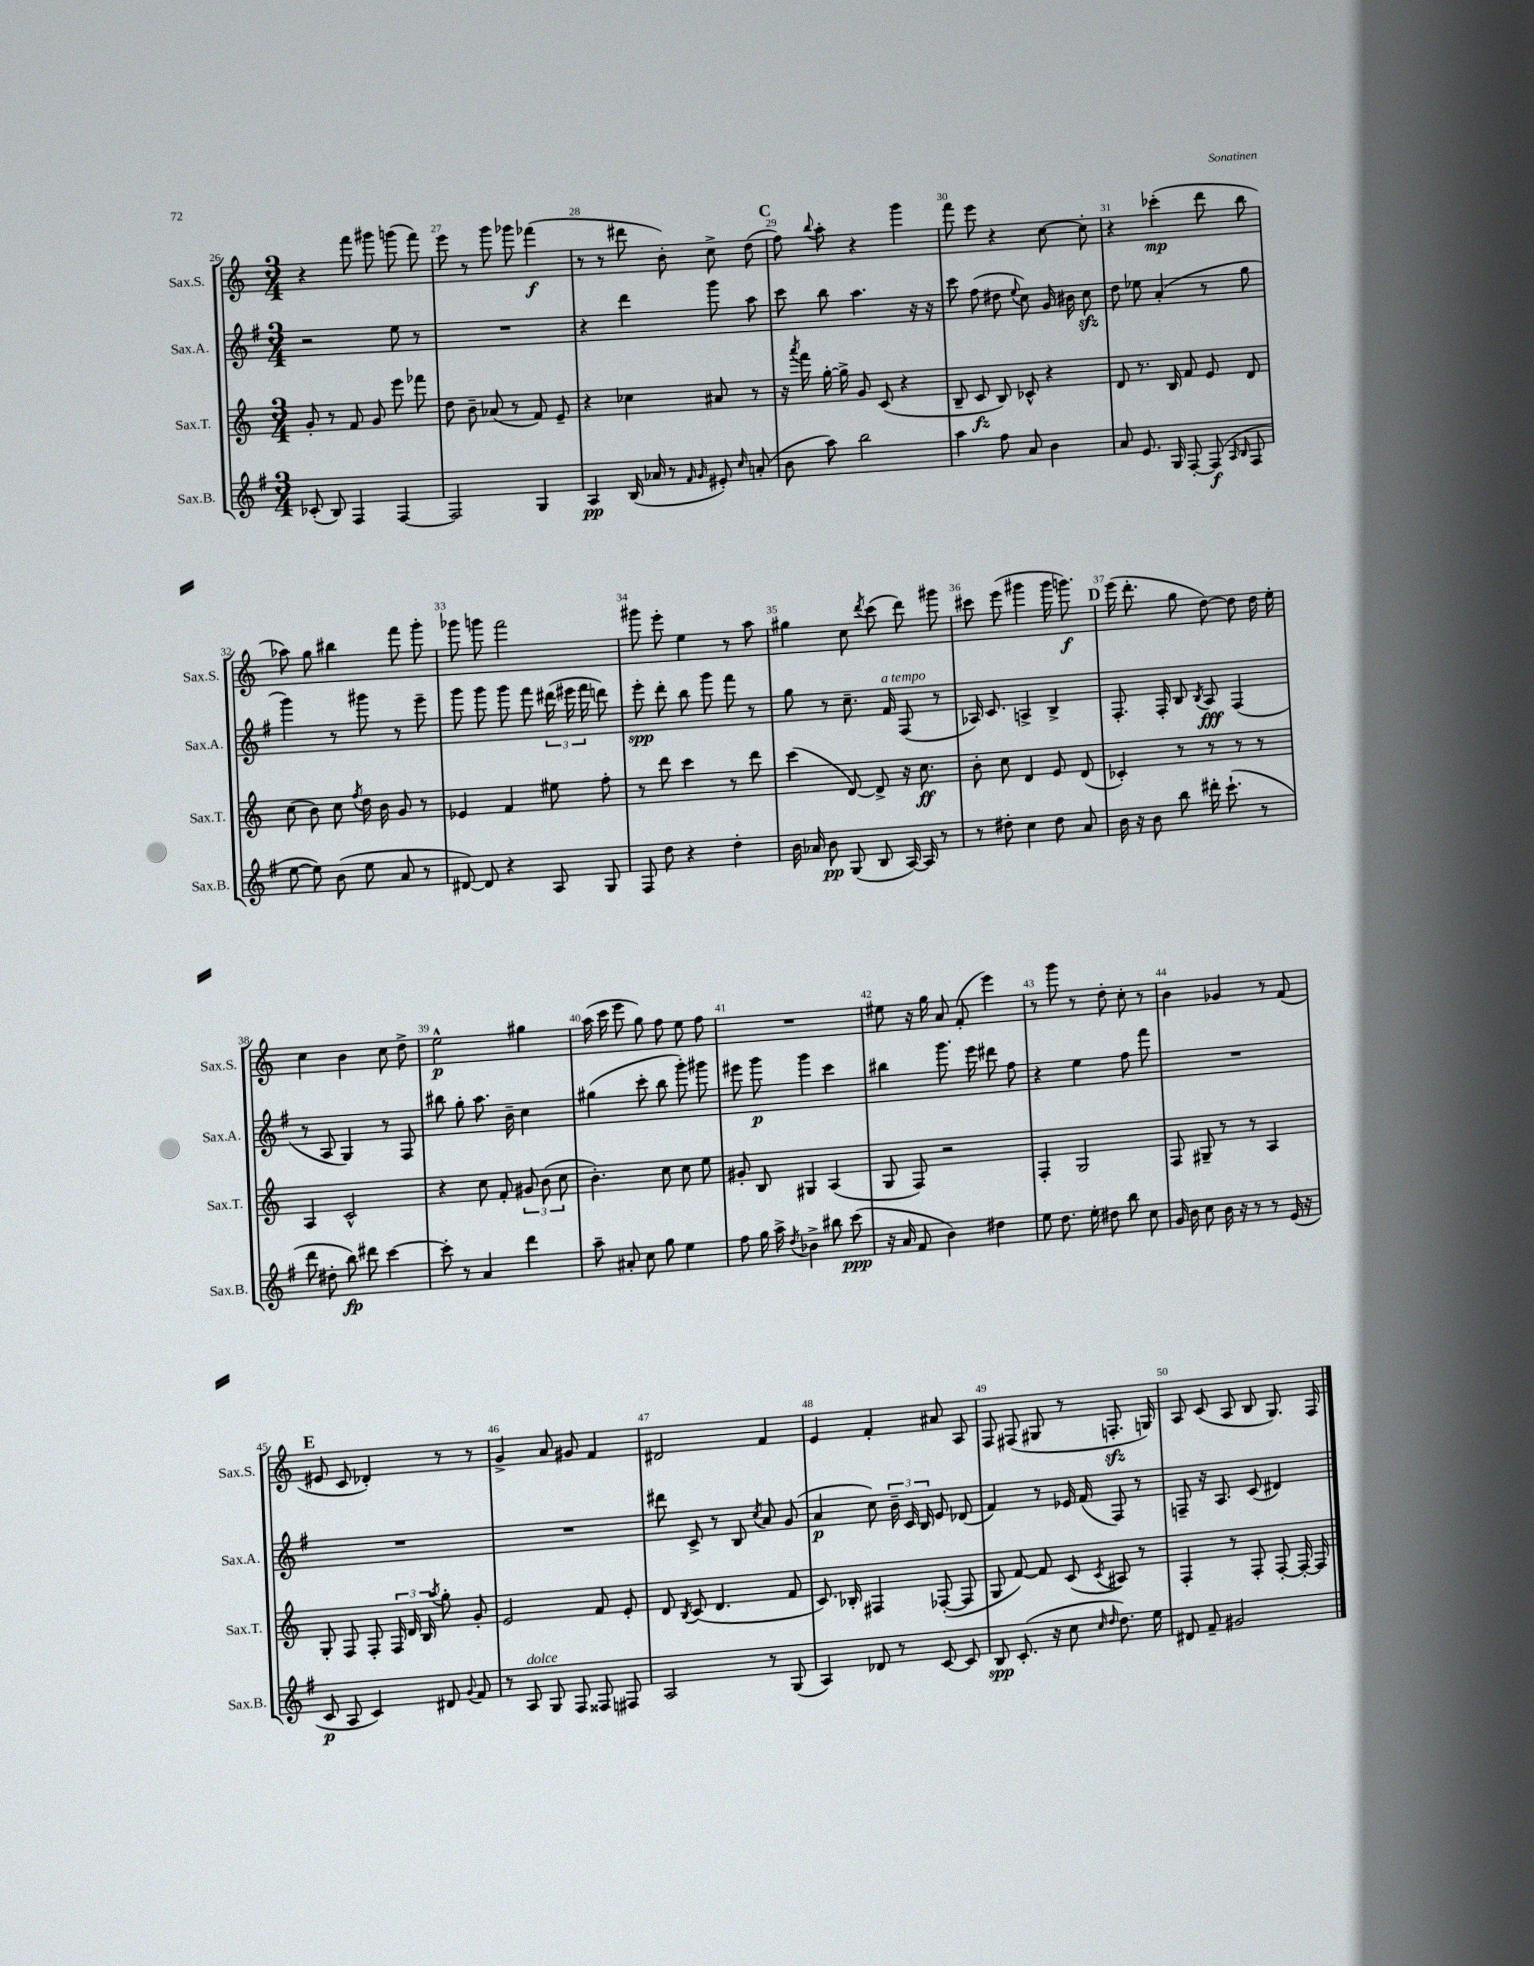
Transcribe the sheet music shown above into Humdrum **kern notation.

**kern	**kern	**kern	**kern
*staff4	*staff3	*staff2	*staff1
*clefG2	*clefG2	*clefG2	*clefG2
*k[f#]	*k[]	*k[f#]	*k[]
*M3/4	*M3/4	*M3/4	*M3/4
(8c-'/	8g'/	2r	4r
8B/)	8r	.	.
4F#/	8f/	.	8fff\
.	8g/	.	8ggg#\
[4F#/	8eee\	8ee\	(8ggg\
.	8fff-\	8r	8fff\)
=	=	=	=
2F#/]	8dd\	2.r	8eee\
.	8b~\	.	8r
.	(8a-/	.	8ggg\
.	8r	.	8ggg-\
4G/	8f/)	.	(4fff-\
.	8e~/	.	.
=	=	=	=
4A/	4r	4r	8r
.	.	.	8r
(16B/	4cc-\	4ddd\	8ddd#\
16a-/	.	.	.
8r	.	.	8b'\)
16qqf#/	.	.	.
16qqg/	.	.	.
8e#'/)	8a#/	8ggg\	8cc^\
16qqcc/	.	.	.
(8a'/	8r	8aa\	(8dd\
=	=	=	=
8b\	16r	8ccc\	8ff\)
.	8qaaa/	.	.
.	16fff\	.	.
.	.	.	8qqbb/
8aa\)	[16gg'\	8bb\	8aa'\
.	16gg^\]	.	.
2bb\	8g/	4.aa\	4r
.	(8c/	.	.
.	4r	.	4ggg\
.	.	16r	.
.	.	16r	.
=	=	=	=
4aa\	8B~/	8ccc\	8fff\
.	8c/	(8ff#\	8eee\
8ff#\	8B/)	8dd#\	4r
.	.	8qqee/	.
8a/	8c-^^/	8cc\)	.
4b\	4r	16g/	[8cc\
.	.	16b#\	.
.	.	8cc\	8cc'\]
=	=	=	=
8a/	8d/	8dd\	4r
8.e/	8.r	8ee-\	.
.	.	(4a'/	(4ccc-'\
16G/	16B/	.	.
[8F#'/	8f/	.	.
(8F#/]	8e/	8r	8ddd\
16qqA/	.	.	.
16qqB/	.	.	.
8F#/	8d/	8gg\	8bb\
=	=	=	=
[8ee\	(8cc\	4ggg\)	8aa-\)
8ee\])	8b\)	.	8gg\
(8b\	8cc\	8r	4bb#\
.	8qff/	.	.
8ee\	16dd\	8ggg#\	.
.	16b\	.	.
8a/	8g/	8r	8fff\
8r	8r	8eee~\	8ggg'\
=	=	=	=
[8d#/)	4e-/	8ggg\	8ggg-\
8d#/]	.	8ggg\	8ggg\
4r	4f/	8ggg\	2fff\
.	.	8fff#\	.
8A/	8ee#\	(24ddd#\	.
.	.	24eee#\	.
.	.	24fff#\	.
8G/	8ff'\	8ddd\)	.
=	=	=	=
8F#/	8r	8eee'\	8ggg#\
8dd\	8ddd\	8ddd'\	8eee'\
4r	4ccc\	8bb\	4ee\
.	.	8ggg\	.
4dd'\	8r	8fff#\	8r
.	8ddd\	8r	8aa\
=	=	=	=
16b\	(4ccc\	8gg\	4gg#\
16a-/	.	.	.
8b\	.	8r	.
(8G/	[8d/)	8.cc~\	8cc\
.	.	.	8qddd/
8B/	8d^/]	.	(8ccc\
.	.	16f#/	.
[16A/)	16r	(8F#/	8ddd\)
16A/]	8.cc\	.	.
8r	.	8r	8ggg#\
=	=	=	=
8r	8b'\	16A-/)	8ccc#\
.	.	8.c/	.
8dd#'\	8cc\	.	(8eee\
4cc\	4d/	4A^/	4ggg#\
8dd#\	8e/	4B^/	16ggg#\
.	.	.	8.ggg\)
8a/	(8d/	.	.
=	=	=	=
16b\	4c-'/)	8.F#'/	(16eee\
16r	.	.	8.ddd'\
8b\	.	.	.
.	.	16F#'/	.
8bb\	8r	8B/	8gg\
.	.	8qB/	.
16ddd#'\	8r	8A/	[8dd\)
(8.ccc`\	.	.	.
.	8r	(4F#/	8dd\]
8r	8r	.	16dd\
.	.	.	16ee'\
=	=	=	=
8ddd\	4A/	8r	4cc\
8dd#'\	.	8A/	.
8bb\)	2c^^/	4G/)	4b\
8ddd#\	.	.	.
[4ccc\	.	8r	8cc\
.	.	8F#/	8dd^\
=	=	=	=
8ccc'\]	4r	8bb#\	2ee^^\
8r	.	8gg'\	.
4a/	8cc\	8.aa\	.
.	8f'/	.	.
.	.	16b~\	.
4ddd\	12g#/	4cc\	4gg#\
.	(12b\	.	.
.	12cc\	.	.
=	=	=	=
8aa~\	4.b'\)	(4gg#\	(16aa\
.	.	.	16ccc\
8a#'/	.	.	8eee\
8cc\	.	8ccc'\	8gg\)
8gg\	8cc\	8bb\	8ff\
4ee\	8cc\	8ggg'\)	8ee\
.	8ee\	8ggg#\	8ff\
=	=	=	=
8ff#\	8g#'/	8eee#\	2.r
16gg\	8B/	8ggg\	.
16aa^\	.	.	.
8qdd/	.	.	.
4b-^\	4G#/	4ggg\	.
8bb#\	(4A/	4ccc\	.
(8ccc\	.	.	.
=	=	=	=
16r	8G/	4bb#\	8ee#\
16a/	.	.	.
8f#/	8F/)	.	16r
.	.	.	16gg\
4b\)	2r	8.ggg\	8a/
.	.	.	(8f'/
.	.	16eee\	.
4dd#\	.	8ddd#\	4eee\)
.	.	8ff#\	.
=	=	=	=
8ee\	4F'/	4r	8r
8.dd\	.	.	8ggg\
.	2G/	4ee\	8r
16ee'\	.	.	.
8dd#\	.	.	8dd'\
8bb\	.	8ff#\	8cc'\
8cc\	.	8fff#\	8r
=	=	=	=
16g/	8F/	2.r	4b\
16b\	.	.	.
8cc\	8G#~/	.	.
16b\	8r	.	4g-/
16r	.	.	.
8r	8r	.	.
8r	4A/	.	8r
(16e/	.	.	(8f/
16r	.	.	.
=	=	=	=
8c/	8G'/	2.r	8e#/
8A/	8F/	.	8c/
4c/)	8F'/	.	4d-'/)
.	24F/	.	.
.	24d/	.	.
.	24B/	.	.
.	8qaa/	.	.
8d#/	8gg'\	.	8r
8qqg/	.	.	.
8f#/	8g'/	.	8r
=	=	=	=
8r	2e/	2.r	4g^/
8A/	.	.	.
8G/	.	.	8a/
8F#/	.	.	8g#/
8F##/	8f/	.	4f/
8F#/	8e'/	.	.
=	=	=	=
2A/	8d/	8ddd#\	2d#/
.	8qB/	.	.
.	(8c/	8c^/	.
.	4.d/	8r	.
.	.	8B/	.
.	.	8qcc/	.
8r	.	8a/	4f/
(8G/	8f/	(8g/	.
=	=	=	=
4A/)	8.c/)	4a/	4e/
.	16B-'/	.	.
8d-/	4F#/	8cc\)	4f'/
8r	.	24b~\	.
.	.	24c/	.
.	.	24B/	.
[8c/	([8F-'/	8e/	8a#/
8c/]	8F-/]	(8d-/	8A/
=	=	=	=
8B/	8G/	4f#/)	8F/
(8.c'/	[8f/)	.	(8F#/
.	8f/]	8r	8G#/
16r	.	.	.
8cc\	(8c/	16e-/	8r
.	.	(16f#/	.
16qqcc/	.	.	.
16qqdd/	8qc/	.	.
8.dd\)	8A#/)	8F#/)	8.F'/
.	8r	8r	.
16ee\	.	.	16G/)
=	=	=	=
8d#/	4F'/	8F~/	8A/
8f#~/	.	16r	(8c/
.	.	8.A/	.
2g#/	8r	.	8A/
.	8F'/	(8c/	8B/
.	[8F'/	4d#/)	8.G/)
.	16F'/_	.	.
.	16F/]	.	16F/
==	==	==	==
*-	*-	*-	*-
